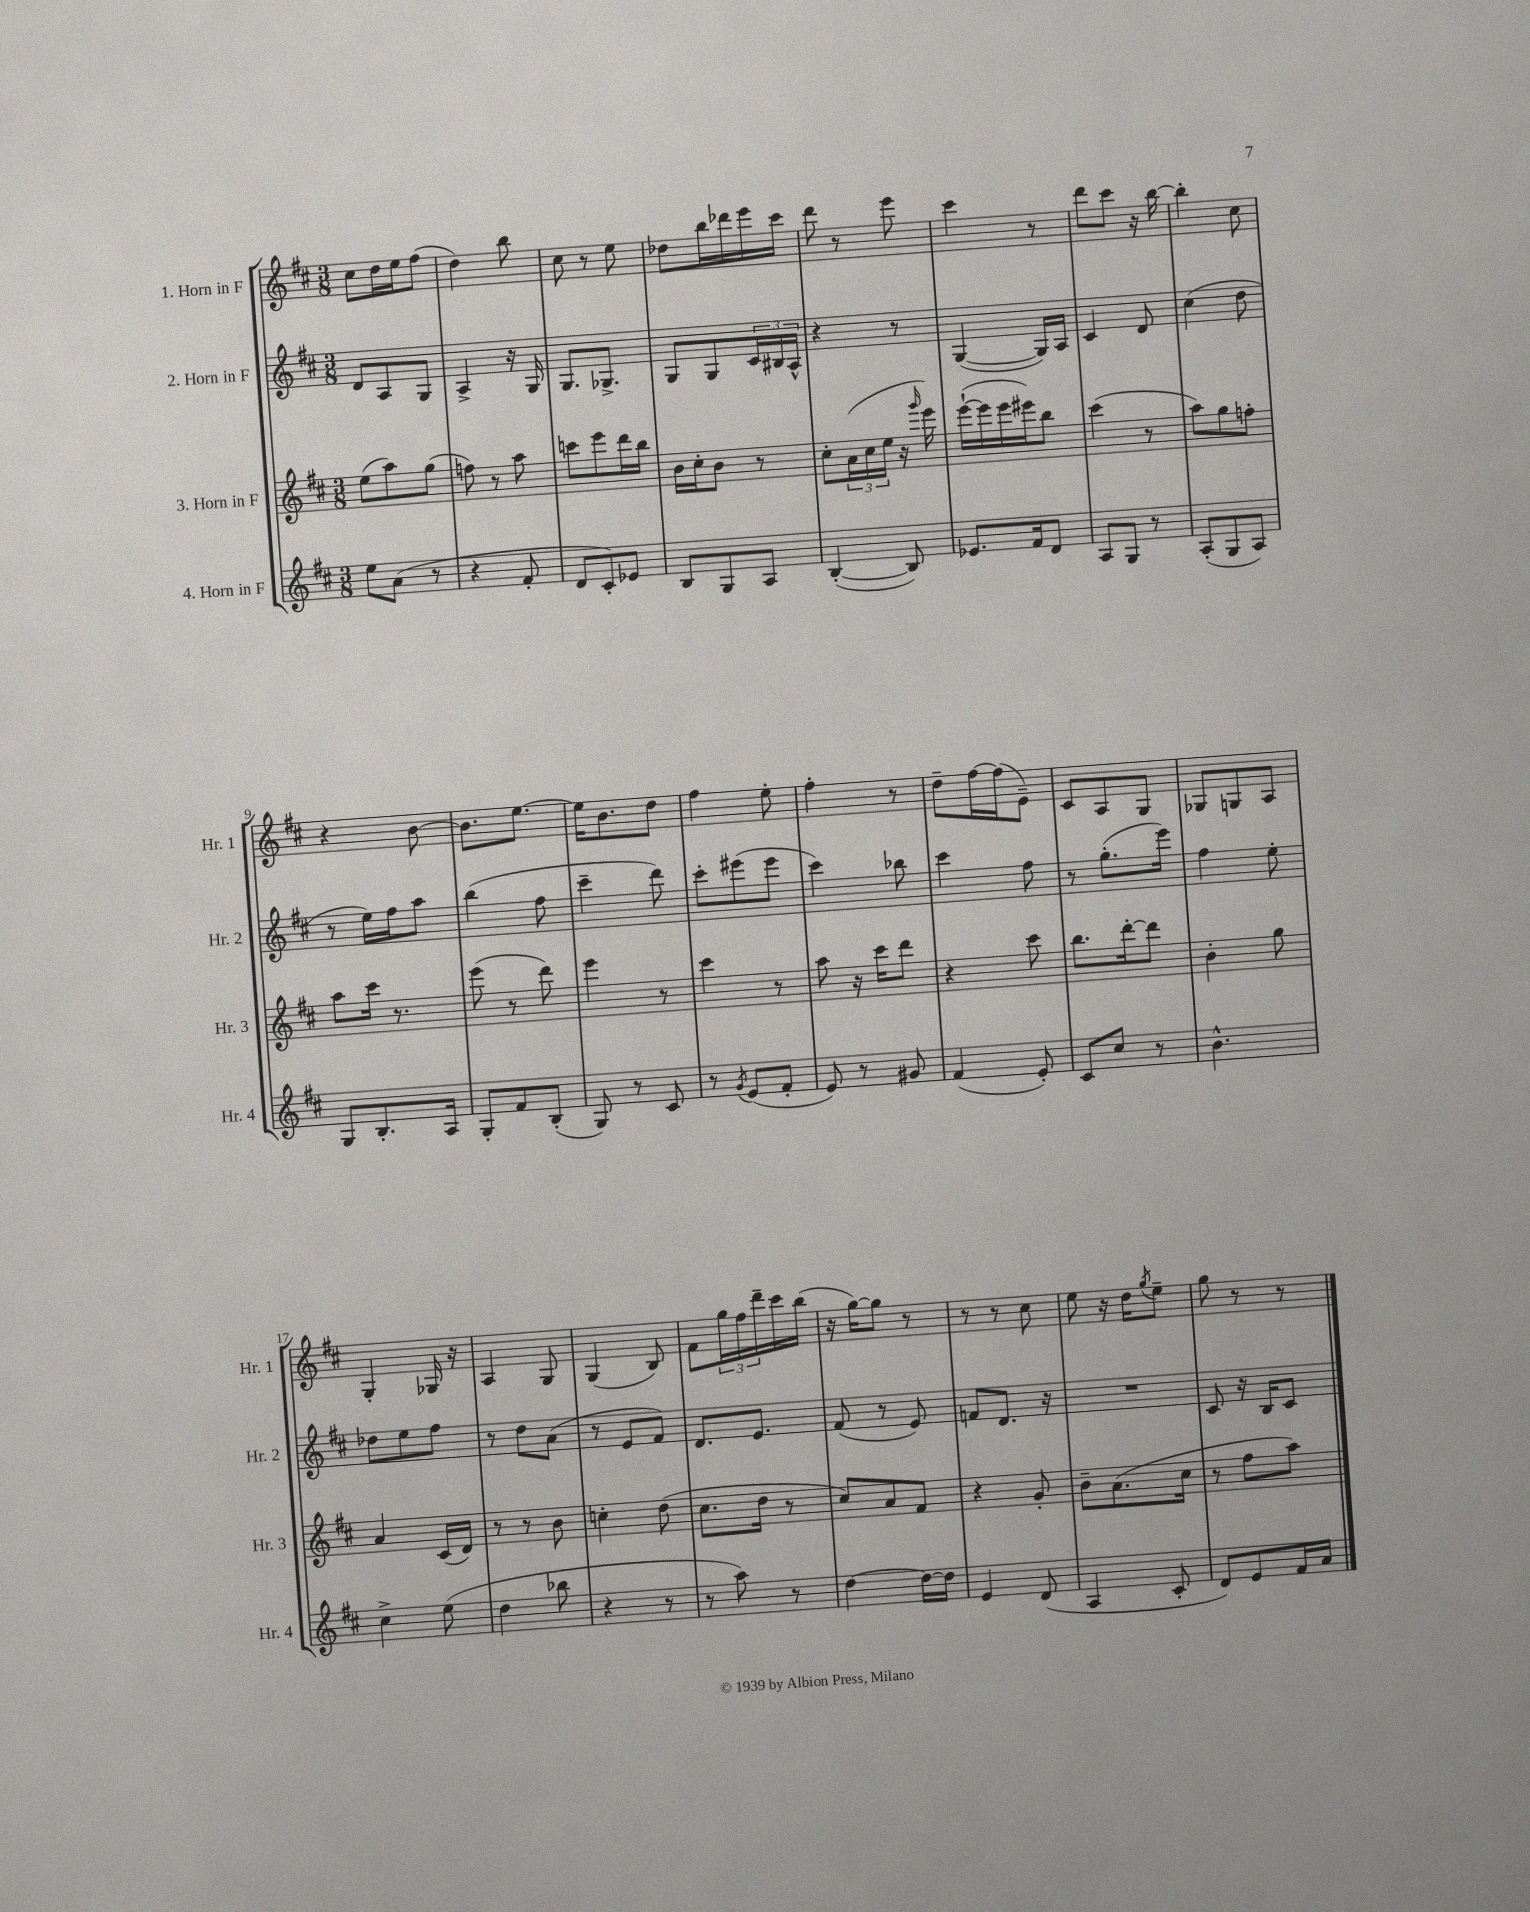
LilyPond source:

<<
\new StaffGroup <<
\new Staff = "s0" \with { instrumentName = "1. Horn in F" shortInstrumentName = "Hr. 1" } {
    \clef treble \key d \major \numericTimeSignature \time 3/8
    cis''8 d''16 e''16 fis''8( |
    d''4) b''8 |
    cis''8 r8 e''8 |
    des''8 b''16 des'''16 e'''16 cis'''16 |
    d'''8 r8 e'''8 |
    cis'''4 r8 |
    d'''8 cis'''8 r16 b''16~ |
    b''4-. cis''8 |
    r4 b'8~ |
    b'8. e''8.~ |
    e''16 b'8. d''8 |
    fis''4 e''8-. |
    fis''4-. r8 |
    d''8-- fis''16~ fis''16( e'8--) |
    cis'8 a8 g8 |
    ges8 g8 a8 |
    g4-. ges16 r16 |
    a4 g8 |
    g4( b8) |
    fis'8 \tuplet 3/2 { g''16 fis''16 d'''16-- } cis'''16 b''16( |
    r16 g''16~) g''8 r8 |
    r8 r8 cis''8 |
    e''8 r16 d''16 \acciaccatura { g''8 } e''8-- |
    g''8 r8 r8 \bar "|." |
}
\new Staff = "s1" \with { instrumentName = "2. Horn in F" shortInstrumentName = "Hr. 2" } {
    \clef treble \key d \major \numericTimeSignature \time 3/8
    d'8 a8 g8 |
    a4-> r16 g16 |
    g8. ges8.-> |
    g8 g8 \tuplet 3/2 { cis'16 bis16 a16-^ } |
    r4 r8 |
    g4~( g16) a16 |
    cis'4 d'8 |
    cis''4( d''8 |
    r8 e''16) fis''16 a''8 |
    b''4( fis''8 |
    cis'''4-- d'''8) |
    cis'''8-. eis'''8( eis'''8 |
    cis'''4) bes''8 |
    cis'''4 fis''8 |
    r8 g''8.-.( e'''16) |
    fis''4 e''8-. |
    des''8 e''8 fis''8 |
    r8 d''8 a'8( |
    r8 e'8 fis'8) |
    d'8. e'8. |
    fis'8( r8 e'8) |
    f'8 d'8. r16 |
    R4. |
    cis'8 r16 b16 cis'8 \bar "|." |
}
\new Staff = "s2" \with { instrumentName = "3. Horn in F" shortInstrumentName = "Hr. 3" } {
    \clef treble \key d \major \numericTimeSignature \time 3/8
    e''8( a''8) g''8( |
    f''8) r8 a''8 |
    c'''8 e'''8 d'''16 b''16 |
    b'16 cis''16-. b'8 r8 |
    cis''8-. \tuplet 3/2 { a'16( cis''16 e''16 } r16 \grace { g'''16 } e'''16) |
    e'''16~-!( e'''16 e'''16 eis'''16) b''8 |
    cis'''4( r8 |
    a''8) g''8 f''8-. |
    a''8 cis'''16 r8. |
    e'''8( r8 d'''8) |
    e'''4 r8 |
    cis'''4 r8 |
    a''8 r16 cis'''16 d'''8 |
    r4 cis'''8 |
    b''8. d'''16~-. d'''8 |
    b'4-. g''8 |
    a'4 cis'16( d'16) |
    r8 r8 b'8 |
    c''4-. d''8( |
    cis''8. d''16 r8 |
    cis''8) a'8 fis'8 |
    r4 g'8-. |
    b'8-- a'8.( cis''16 |
    r8 fis''8 a''8) \bar "|." |
}
\new Staff = "s3" \with { instrumentName = "4. Horn in F" shortInstrumentName = "Hr. 4" } {
    \clef treble \key d \major \numericTimeSignature \time 3/8
    e''8 a'8( r8 |
    r4 fis'8-. |
    d'8 cis'8-.) ees'8 |
    b8 g8 a8 |
    b4~-.( b8) |
    ees'8. fis'16 d'8 |
    a8 g8 r8 |
    a8-.( g8 a8) |
    g8 b8.-. a16 |
    g8-. fis'8 b8-.( |
    g8) r8 cis'8 |
    r8 \acciaccatura { g'8 } e'8( fis'8-. |
    e'8) r8 gis'8 |
    fis'4( e'8-.) |
    cis'8 cis''8 r8 |
    b'4.-^ |
    cis''4-> e''8( |
    d''4 bes''8 |
    r4 r8 |
    r8 a''8) r8 |
    d''4~ d''16~ d''16 |
    e'4 d'8( |
    a4 cis'8-. |
    d'8) e'8 fis'16 a'16 \bar "|." |
}
>>
>>
